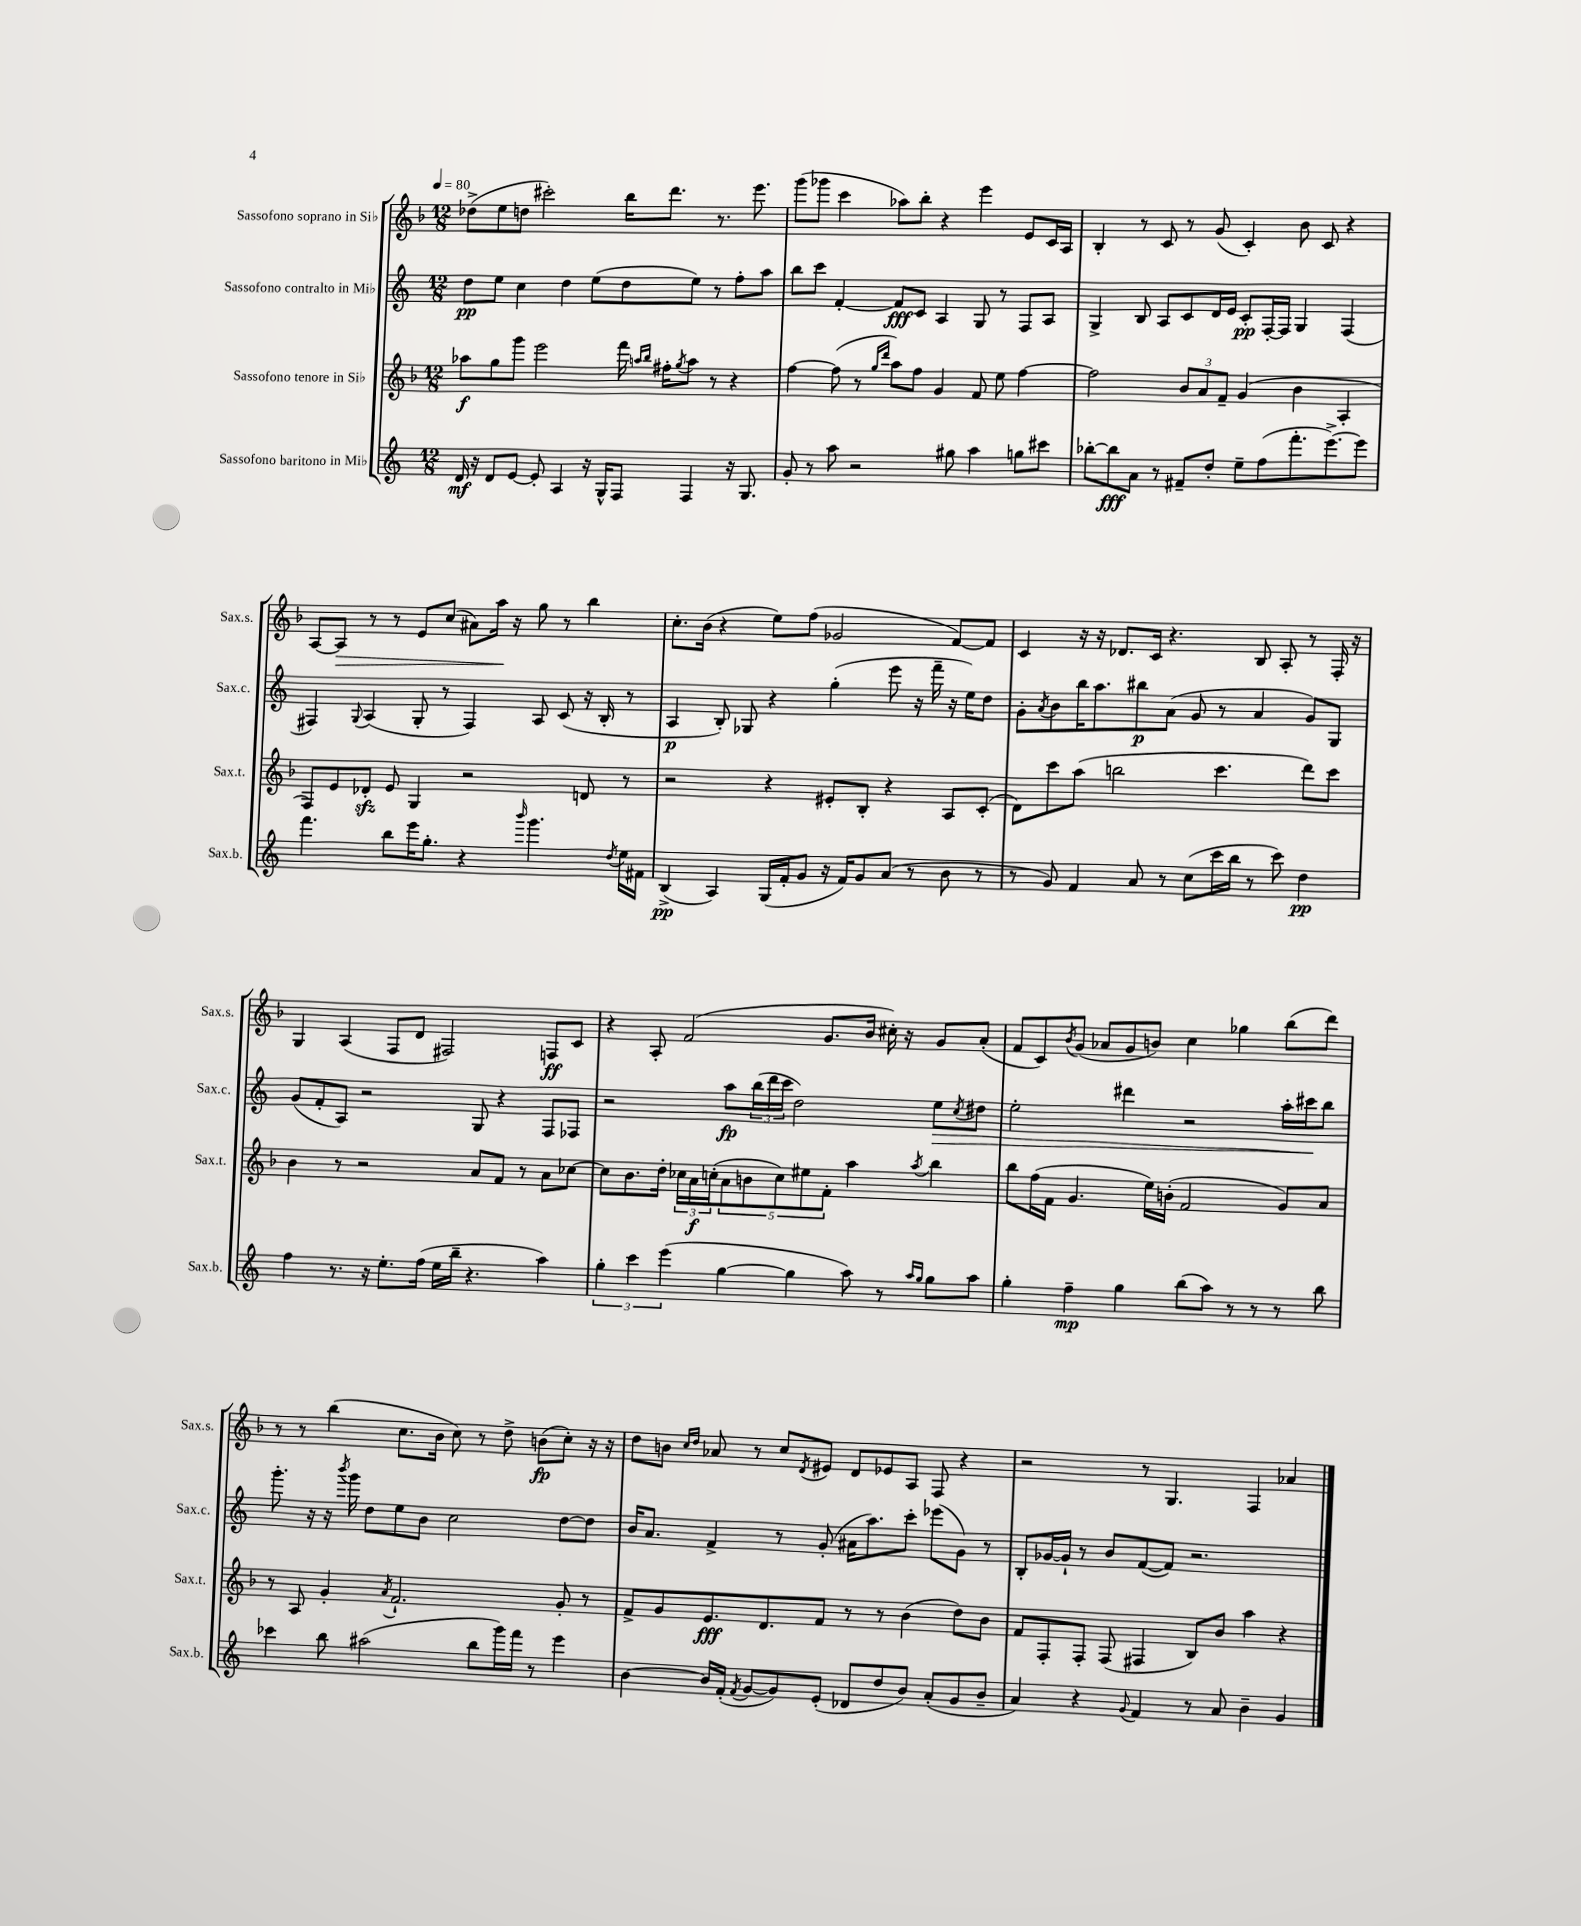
<<
\new StaffGroup <<
\new Staff = "s0" \with { instrumentName = "Sassofono soprano in Sib" shortInstrumentName = "Sax.s." } {
    \clef treble \key f \major \numericTimeSignature \time 12/8 \tempo 4 = 80
    des''8->( e''8 d''8 cis'''2-.) bes''16 d'''8. r8. e'''8. |
    g'''8( ges'''8 c'''4 aes''8) bes''8-. r4 e'''4 e'8 c'16 a16 |
    bes4-. r8 c'8 r8 g'8( c'4-.) bes'8 c'8 r4 |
    a8~ a8\> r8 r8 e'8 c''8( ais'8) a''16\! r16 g''8 r8 bes''4 |
    c''8.-. bes'16( r4 e''8) f''8( ges'2 f'8~) f'8 |
    c'4 r16 r16 des'8. c'16 r4. bes8 a8-. r8 f16-. r16 |
    g4 a4( f8 d'8 fis2) f8\ff c'8 |
    r4 a8-. f'2( g'8. bes'16 cis''16-.) r16 g'8 a'8-.( |
    f'8 c'8) \acciaccatura { bes'8 } g'8( aes'8 g'8 b'8) c''4 ges''4 bes''8( d'''8) |
    r8 r8 bes''4( c''8. bes'16 c''8) r8 d''8-> b'8\fp( c''8-.) r16 r16 |
    d''8 b'8 \grace { c''16 d''16 } aes'8 r8 c''8 \acciaccatura { d'8 } eis'8 d'8 ees'8 a8 f8 r4 |
    r2 r8 g4. f4 aes'4 \bar "|." |
}
\new Staff = "s1" \with { instrumentName = "Sassofono contralto in Mib" shortInstrumentName = "Sax.c." } {
    \clef treble \key c \major \numericTimeSignature \time 12/8
    d''8\pp e''8 c''4 d''4 e''8( d''8 e''8) r8 f''8-. a''8 |
    b''8 c'''8 f'4~-. f'8\fff c'8 a4 g8 r8 f8 a8 |
    g4-> b8 a8 c'8 d'16 e'16 c'8-.\pp f16~-. f16 g4 f4( |
    fis4) \appoggiatura { g8 } a4( g8-. r8 fis4) a8 c'8( r16 b16-. r8 |
    a4\p b8-.) ges8 r4 g''4-.( e'''8 r16 f'''16-- r16 e''16) d''8 |
    g'8-. \acciaccatura { a'8 } b'8 b''16 a''8. bis''8\p a'8( g'8 r8 a'4 g'8) g8 |
    g'8( f'8-. a8) r2 g8 r4 f8 fes8 |
    r2 a''8\fp \tuplet 3/2 { b''16( d'''16 c'''16 } d''2) e''8\> \acciaccatura { c''8 } dis''8 |
    e''2-. dis'''4 r2 a''16-. cis'''16\! b''8 |
    g'''8.-. r16 r16 \acciaccatura { b'''8 } g'''16 d''8 e''8 b'8 c''2 d''8~ d''8 |
    b'16 a'8. f'4-> r8 g'8-.( ais'16 a''8.) c'''8-. ees'''8( g'8) r8 |
    b8-. ges'16~ ges'16-! r8 b'8 f'8~( f'8) r2. \bar "|." |
}
\new Staff = "s2" \with { instrumentName = "Sassofono tenore in Sib" shortInstrumentName = "Sax.t." } {
    \clef treble \key f \major \numericTimeSignature \time 12/8
    aes''8\f g''8 g'''8 e'''2 f'''16 \grace { a''16 bes''16 } fis''16-. \acciaccatura { g''8 } a''8 r8 r4 |
    f''4~ f''8( r8 \grace { g''16 d'''16 } a''8) f''8 g'4 f'8 e''8 f''4~ |
    f''2 \tuplet 3/2 { bes'8 a'8 f'8-- } g'4( bes'4 a4-. |
    f8) e'8 des'8-.\sfz e'8 g4 r2 d'8 r8 |
    r2 r4 eis'8-. bes8-. r4 a8 c'8-.( |
    d'8) c'''8 a''8( b''2 c'''4. d'''8) c'''8 |
    bes'4 r8 r2 a'8 f'8 r8 a'8 ces''8~ |
    ces''8 bes'8. d''16-. \tuplet 3/2 { ces''16 a'16\f c''16-.( } \tuplet 5/4 { a'8 b'8 c''8) eis''8 f'8-. } a''4 \acciaccatura { a''8 } bes''4 |
    bes''8 f''16( f'16 g'4. e''16) b'16-.( f'2 g'8) a'8 |
    r8 a8 g'4-. \acciaccatura { a'8 } f'2.-! g'8-. r8 |
    f'8-> g'8 e'8.\fff d'8. f'8 r8 r8 bes'4( d''8) bes'8 |
    f'8 f8-. f8-. f8( fis4 bes8) bes'8 a''4 r4 \bar "|." |
}
\new Staff = "s3" \with { instrumentName = "Sassofono baritono in Mib" shortInstrumentName = "Sax.b." } {
    \clef treble \key c \major \numericTimeSignature \time 12/8
    d'16\mf r16 d'8 e'8~ e'8-. a4 r16 g16-^ f8 f4 r16 g8. |
    g'8-. r8 a''8 r2 gis''8 a''4 g''8 cis'''8 |
    bes''8~-. bes''8\fff a'8 r8 fis'8-- d''8-. e''8-- f''8( f'''8.-. e'''8.~->) e'''8 |
    f'''4. b''8 e'''16 g''8.-. r4 \grace { b'''16 } g'''4. \acciaccatura { d''8 } e''16 fis'16 |
    b4->\pp( a4) g16( f'16-. g'8 r16 f'16) g'8 a'8( r8 b'8 r8 |
    r8 g'8) f'4 a'8 r8 c''8( c'''16 b''16 r8 c'''8) d''4\pp |
    f''4 r8. r16 e''8.-. f''16( e''16 b''16-- r4. a''4) |
    \tuplet 3/2 { g''4-. c'''4 e'''4( } g''4~ g''4 a''8) r8 \grace { a''16 g''16 } g''8 a''8 |
    g''4-. f''4--\mp g''4 b''8( a''8) r8 r8 r8 b''8 |
    ces'''4 b''8 ais''2( b''8 g'''16) f'''16 r8 e'''4 |
    b'4~ b'16 f'16-.( \acciaccatura { f'8 } g'8~ g'8) e'8-.( des'8 d''8 b'8) a'8-.( g'8 b'8-- |
    a'4) r4 \appoggiatura { g'8 } f'4 r8 a'8 b'4-- g'4 \bar "|." |
}
>>
>>
\layout { \context { \Score \remove "Bar_number_engraver" } }
